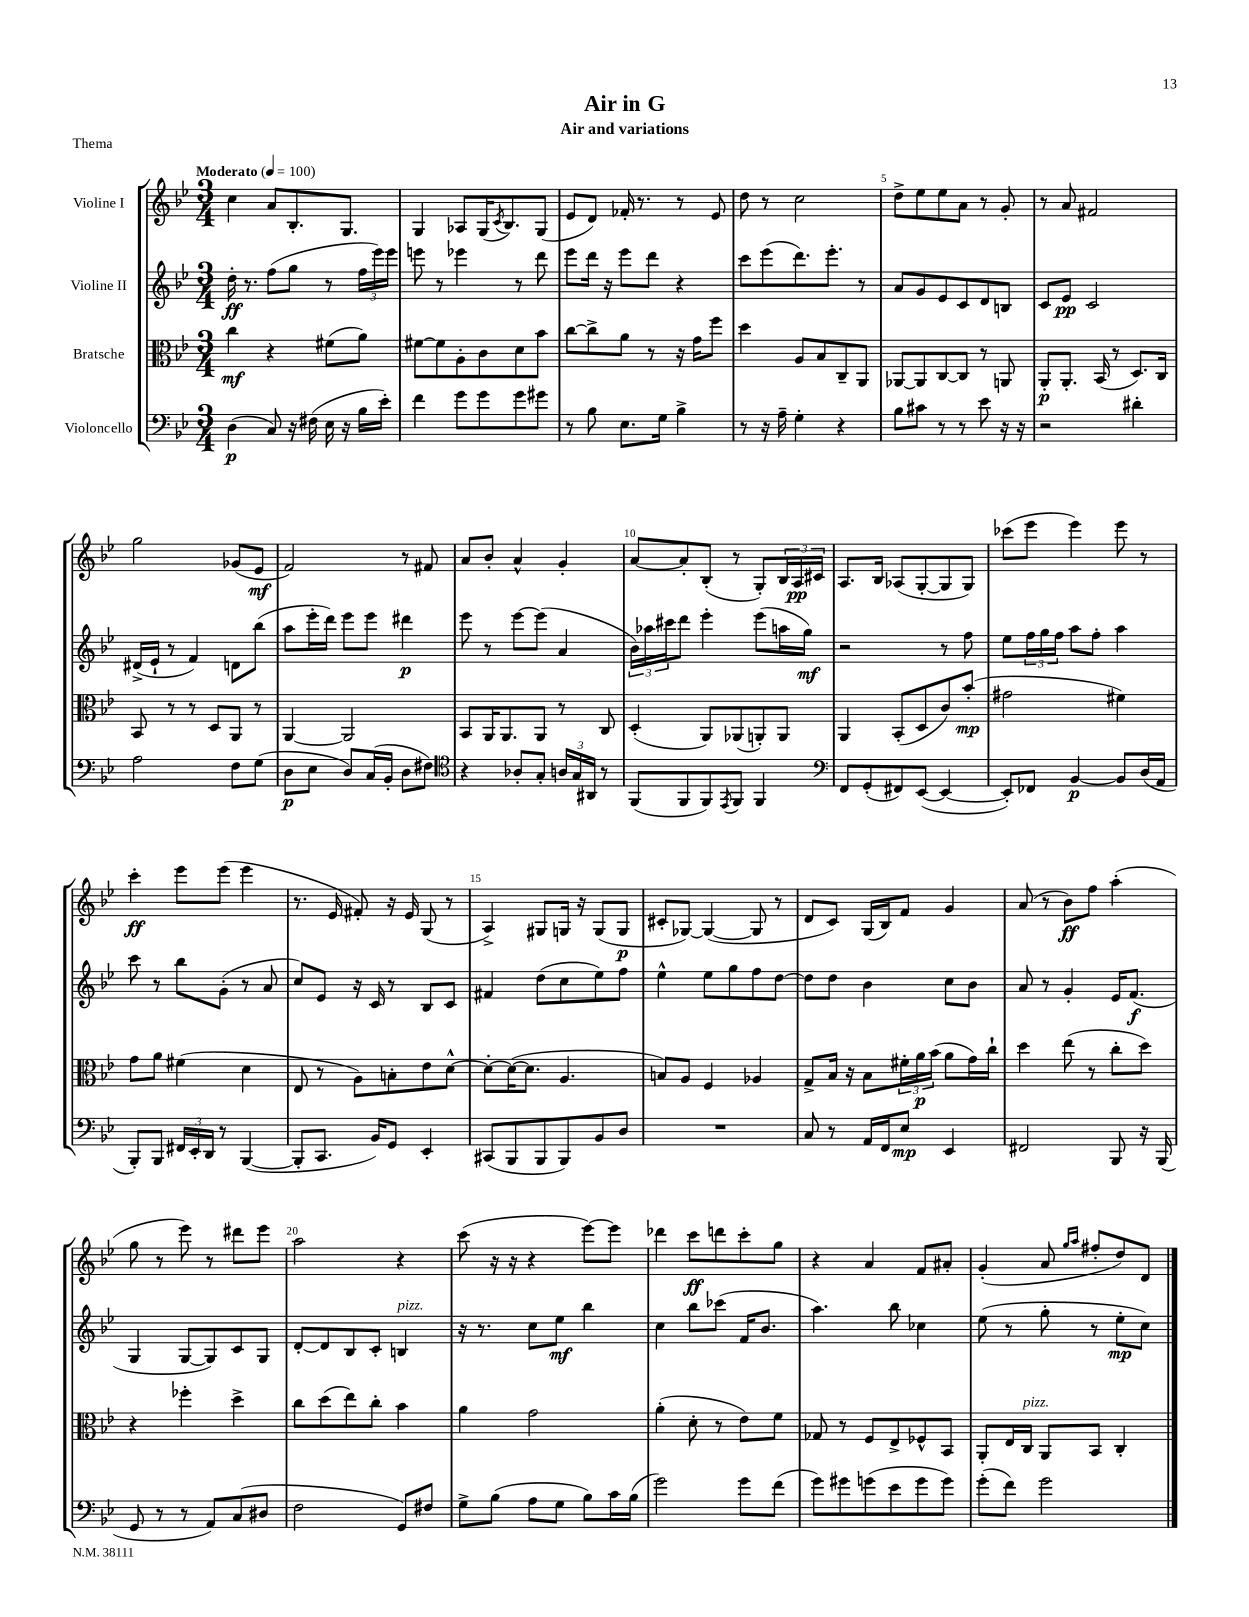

**kern	**kern	**kern	**kern
*staff4	*staff3	*staff2	*staff1
*clefF4	*clefC3	*clefG2	*clefG2
*k[b-e-]	*k[b-e-]	*k[b-e-]	*k[b-e-]
*M3/4	*M3/4	*M3/4	*M3/4
*MM100	*MM100	*MM100	*MM100
(4D\	4cc\	16dd'\	4cc\
.	.	8.r	.
8C/)	4r	(8ff\L	8a/L
16r	.	8gg\J	8.B-'/
(16F#\	.	.	.
16E-\	(8f#\L	8r	.
16r	.	.	8.G/J
16B-\LL	8a\J)	24ff\LL	.
.	.	24eee-\)	.
16e-'\JJ)	.	.	.
.	.	24eee-\JJ	.
=	=	=	=
4f\	[8f#\L	8eee\	4G/
.	8f#\]	8r	.
8g\L	8A'\	4eee-\	8A-/L
8g\	8c\	.	(16G/K
.	.	.	8qc/
.	.	.	8.B-/)
8g\	8d\	8r	.
8g#\J	8b-\J	8ddd\	(8G/J
=	=	=	=
8r	[8cc\L	8eee-\L	8e-/L
8B-\	8cc^\]	16ddd\Jk	8d/J)
.	.	16r	.
8.E-\L	8a\J	8eee-\L	16f-'/
.	.	.	8.r
.	8r	8ddd\J	.
16G\Jk	.	.	.
4B-^\	16r	4r	8r
.	16g\LK	.	.
.	8ff\J	.	8e-/
=	=	=	=
8r	4dd\	8ccc\L	8dd\
16r	.	(8eee-\	8r
16A~\	.	.	.
4G'\	8A/L	8.ddd\)	2cc\
.	8B-/	.	.
.	.	8.eee-'\J	.
4r	8C~/	.	.
.	8AA/J	8r	.
=	=	=	=
8B-\L	[8AA-/L	8a/L	8dd^\L
8c#\J	8AA-/]	8g/	8ee-\
8r	[8C/	8e-/	8ee-\
8r	8C/]J	8c/	8a\J
8e-\	8r	8d/	8r
16r	8AA/	8B/J	8g'/
16r	.	.	.
=	=	=	=
2r	8AA'/L	8c/L	8r
.	8.AA'/J	8e-/J	8a/
.	.	2c/	2f#/
.	(16BB-/	.	.
.	8r	.	.
4d#'\	8.D/L)	.	.
.	16C/Jk	.	.
=	=	=	=
2A\	8BB-/	(16d#^/LL	2gg\
.	.	16e-`/JJ	.
.	8r	8r	.
.	8r	4f/)	.
.	8D/L	.	.
8F\L	8AA/J	8d\L	(8g-/L
(8G\J	8r	(8bb-\J	8e-/J
=	=	=	=
8D\L	[4AA/	8aa\L	2f/)
8E-\J	.	16eee-'\L	.
.	.	16ddd\JJ)	.
8D/L)	2AA/]	8eee-\L	.
(16C/L	.	8eee-\J	.
16BB-'/JJ	.	.	.
8D\L	.	4ddd#\	8r
8F#\J)	.	.	8f#/
=	=	=	=
*clefC4	*	*	*
4r	8BB-/L	8eee-\	8a/L
.	16AA/K	8r	8b-'/J
.	8.AA/	.	.
8A-'/L	.	[8eee-\L	4a^^/
8G'/J	8AA/J	(8eee-\]J	.
24A/LL	8r	4a/	4g'/
24G/	.	.	.
24AA#/JJ	.	.	.
8r	8C/	.	.
=	=	=	=
(8FF/L	(4D'/	24b-\LL)	[8a/L
.	.	24aa-\	.
.	.	24ccc#\J	.
8FF/	.	8ddd\J	8a'/]
8FF/)	8AA/L)	4eee-'\	(8B-'/J
8qEE-/	.	.	.
8FF/J	(8AA-/	.	8r
4FF/	8AA'/)	(8eee-\L	8G'/L)
.	8AA/J	16aa\L	24B-/L
.	.	.	24A/
.	.	16gg\JJ)	.
.	.	.	24c#/JJ
=	=	=	=
*clefF4	*	*	*
8FF/L	4AA/	2r	8.A/L
(8GG'/	.	.	.
.	.	.	16B-/Jk
8FF#/)	(8BB-'/L	.	(8A-/L
([8EE-/J	8D/	.	[8G'/
4EE-/_	8c/)	8r	8G/]
.	(8b-'/J	8ff\	8G/J)
=	=	=	=
8EE-'/]L)	2g#\	8ee-\L	(8ccc-\L
8FF-/J	.	24ff\L	8eee-\J
.	.	24gg\	.
.	.	24ff\JJ	.
[4BB-/	.	8aa\L	4eee-\)
.	.	8ff'\J	.
8BB-/]L	4f#\)	4aa\	8eee-\
(16D/L	.	.	8r
16AA/JJ	.	.	.
=	=	=	=
8BBB-'/L)	8g\L	8ccc\	4ccc'\
8BBB-/J	8a\J	8r	.
24FF#/LL	(4f#\	8bb-\L	8eee-\L
24EE-'/	.	.	.
24DD/JJ	.	.	.
8r	.	(8g'\J	(8eee-\J
([4BBB-/	4d\	8r	4eee-\
.	.	8a/	.
=	=	=	=
8BBB-'/]L	8E-/	8cc/L)	8.r
8.CC/J	8r	8e-/J	.
.	.	.	16e-/
.	8A\L)	16r	8f#'/)
16BB-/LK)	.	16c/	.
8GG/J	8B'\	8r	16r
.	.	.	16e-/
4EE-'/	8e-\	8B-/L	(8G/
.	[8d^^\J	8c/J	8r
=	=	=	=
(8CC#/L	8d'\_L	4f#/	4A^/)
8BBB-/	(16d\_K	.	.
.	8.d\]J	.	.
8BBB-/	.	(8dd\L	8G#/L
8BBB-/)	4.A/	8cc\	16G/Jk
.	.	.	16r
8BB-/	.	8ee-\)	(8G/L
8D/J	.	8ff\J	8G/J
=	=	=	=
2.r	8B/L)	4ee-^^\	8c#'/L
.	8A/J	.	[8G-/J)
.	4F/	8ee-\L	(4G-/_
.	.	8gg\	.
.	4A-/	8ff\	8G-/]
.	.	[8dd\J	8r
=	=	=	=
8C/	8G^/L	8dd\]L	8d/L
8r	16B-/Jk	8dd\J	8c/J)
.	16r	.	.
16AA/LL	8B-\L	4b-\	(16G/LL
16FF/J	.	.	16B-/J)
8E-/J	24f#'\L	.	8f/J
.	24a\	.	.
.	(24b-\JJ	.	.
4EE-/	8a\L	8cc\L	4g/
.	16g\L)	8b-\J	.
.	16cc`\JJ	.	.
=	=	=	=
2FF#/	4dd\	8a/	(8a/
.	.	8r	8r
.	(8ee-\	4g'/	8b-\L)
.	8r	.	8ff\J
8BBB-/	8cc'\L	16e-/LK	(4aa'\
.	.	(8.f/J	.
16r	8dd\J)	.	.
(16BBB-/	.	.	.
=	=	=	=
8GG/	4r	4G/	8gg\
8r	.	.	8r
8r	4ff-'\	[8G/L	8eee-\)
8AA/L)	.	8G/])	8r
(8C/	4dd^\	8c/	8ddd#\L
8D#/J	.	8G/J	8eee-\J
=	=	=	=
2F\	8cc\L	[8d'/L	2aa\
.	(8dd\	8d/]	.
.	8ee-\)	8B-/	.
.	8cc'\J	8c'/J	.
8GG/L)	4b-\	4B/	4r
8F#/J	.	.	.
=	=	=	=
8G^\L	4a\	16r	(8ccc\
.	.	8.r	.
(8B-\J	.	.	16r
.	.	.	16r
8A\L	2g\	8cc\L	4r
8G\J	.	8ee-\J	.
8B-\L)	.	4bb-\	[8eee-\L)
16c\L	.	.	8eee-\]J
(16B-\JJ	.	.	.
=	=	=	=
2g\)	(4a'\	4cc\	4ddd-\
.	8d'\	8bb-\L	8ccc\L
.	8r	(8ccc-\J	8ddd\
8g\L	8e-\L)	16f/LK	8ccc'\
.	.	8.b-/J	.
(8f\J	8f\J	.	8gg\J
=	=	=	=
8g\L)	8G-/	4.aa\)	4r
8g#\	8r	.	.
(8g\	8F/L	.	4a/
8e-\	8E-^/	8bb-\	.
8g\	8F-^^/	4cc-\	8f/L
8g\J)	8BB-/J	.	8a#'/J
=	=	=	=
(8g'\L	8AA'/L	(8ee-\	(4g'/
8f\J)	16E-/L	8r	.
.	16C/JJ	.	.
2g\	8AA/L	8gg'\	8a/
.	.	.	16qqgg/LL
.	.	.	16qqaa/JJ
.	8BB-/J	8r	8ff#'/L
.	4C'/	8ee-'\L	8dd/)
.	.	8cc\J)	8d/J
==	==	==	==
*-	*-	*-	*-
